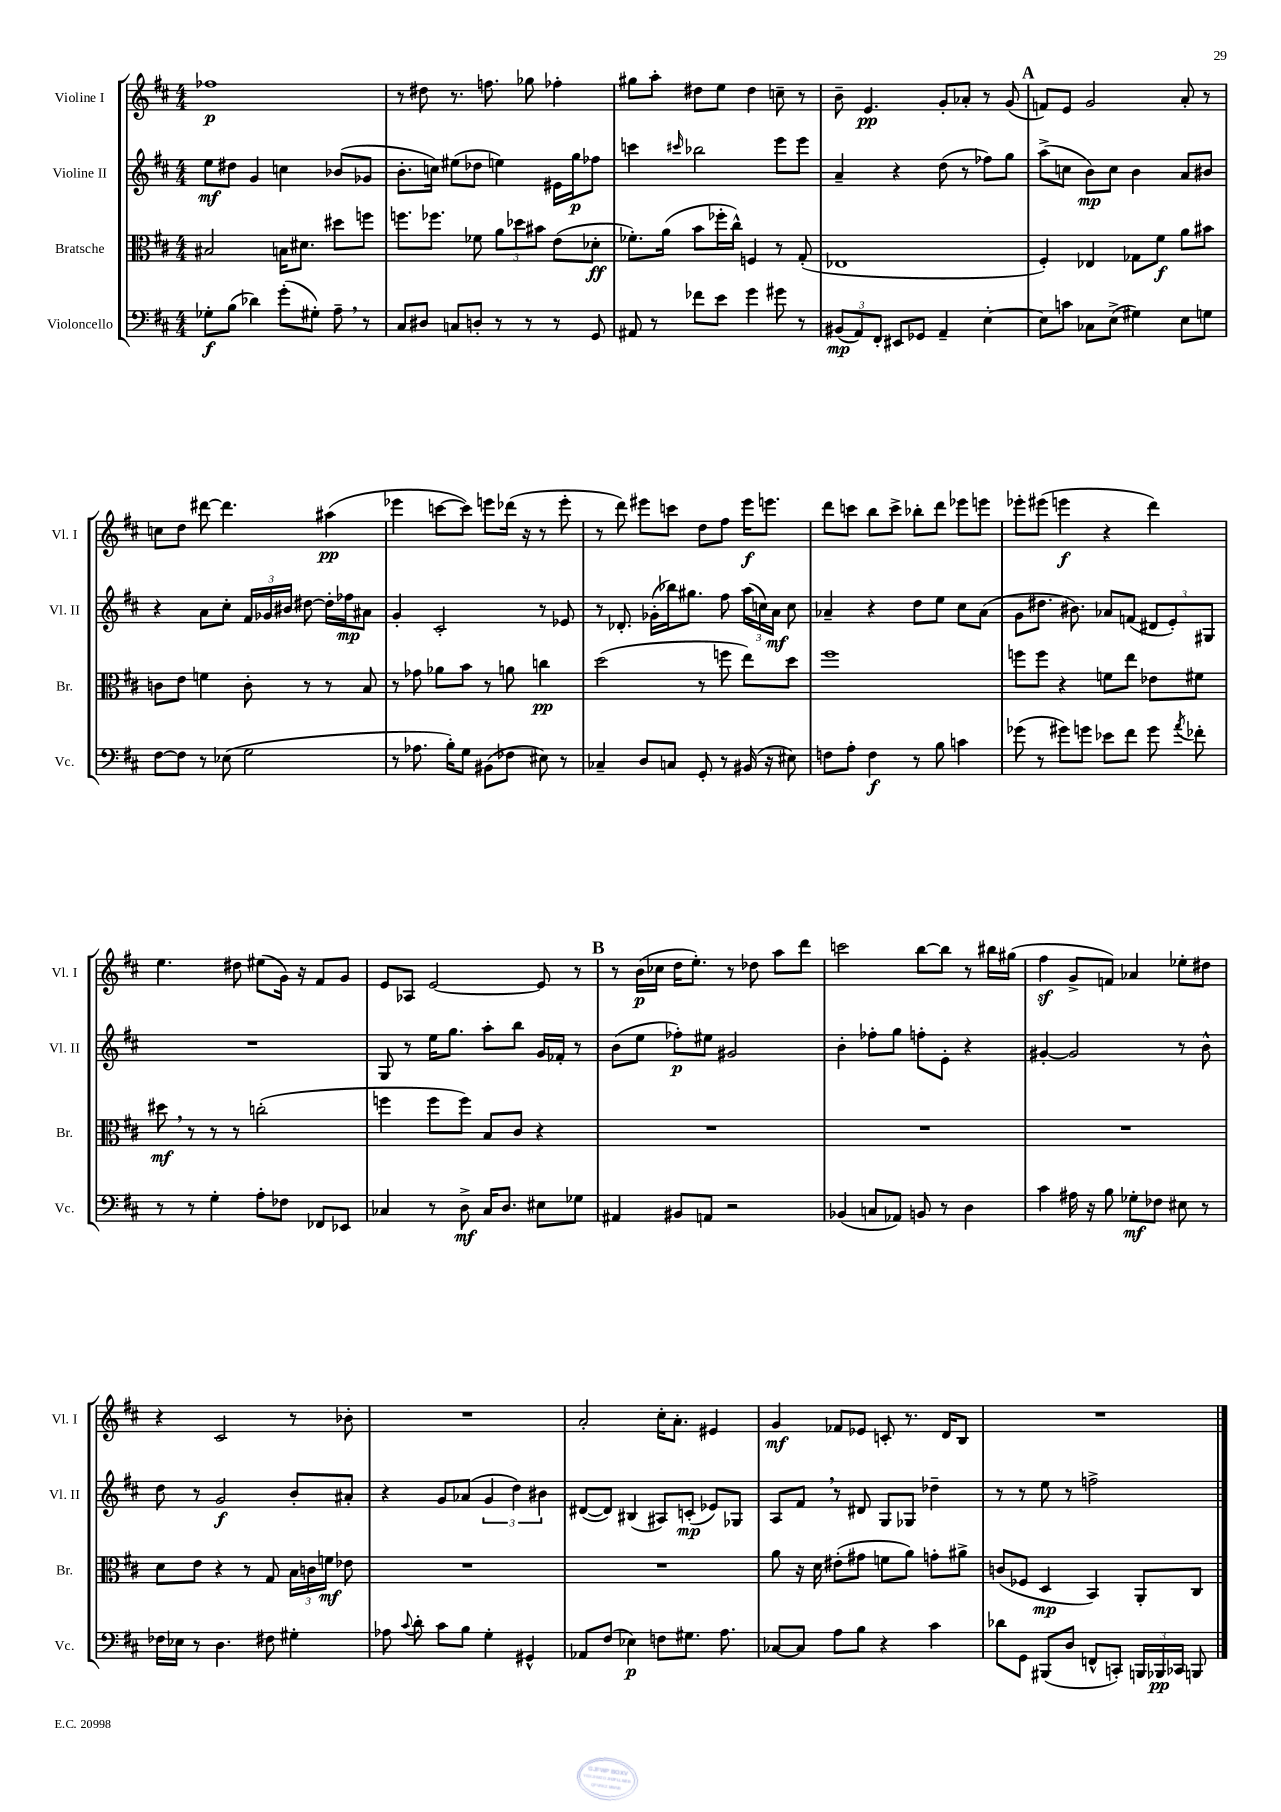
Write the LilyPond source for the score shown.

<<
\new StaffGroup <<
\new Staff = "s0" \with { instrumentName = "Violine I" shortInstrumentName = "Vl. I" } {
    \clef treble \key d \major \numericTimeSignature \time 4/4
    \autoBeamOff fes''1\p |
    r8 dis''8 r8. f''8. ges''8 fes''4-. |
    gis''8[ a''8]-. dis''8[ e''8] dis''4 c''8-- r8 |
    b'8-- e'4.\pp g'8[-. aes'8]-. r8 g'8( |
    \mark \markup { \bold "A" } f'8[) e'8] g'2 a'8-. r8 |
    c''8[ d''8] dis'''8~ dis'''4. ais''4\pp( |
    ees'''4 c'''8[~ c'''8]) e'''8[ des'''16]( r16 r8 e'''8-. |
    r8 d'''8) eis'''8[ c'''8] d''8[ fis''8] eis'''16[\f e'''8.] |
    d'''8[ c'''8] b''8[ c'''8]-> bes''8[-. d'''8] ees'''8[ e'''8] |
    ees'''8[-. eis'''8]( e'''4\f r4 d'''4) |
    e''4. dis''8 eis''8[( g'16]) r16 fis'8[ g'8] |
    e'8[ aes8] e'2~ e'8 r8 |
    \mark \markup { \bold "B" } r8 b'16[\p( ces''16] d''16[ e''8.]-.) r8 des''8 a''8[ d'''8] |
    c'''2 b''8[~ b''8] r8 bis''16[ gis''16]( |
    fis''4\sf g'8[-> f'8]) aes'4 ees''8[-. dis''8] |
    r4 cis'2 r8 bes'8-. |
    R1 |
    a'2-. cis''16[-. a'8.]-. eis'4 |
    g'4\mf fes'8[ ees'8] c'8-. r8. d'16[ b8] |
    R1 \bar "|." |
}
\new Staff = "s1" \with { instrumentName = "Violine II" shortInstrumentName = "Vl. II" } {
    \clef treble \key d \major \numericTimeSignature \time 4/4
    \autoBeamOff e''8[\mf dis''8] g'4 c''4 bes'8[( ges'8] |
    b'8.[-. c''16]) eis''8[( des''8] e''4) eis'16[ g''16\p fes''8] |
    c'''4 \grace { cis'''16 } bes''2 e'''8[ e'''8] |
    a'4-- r4 d''8( r8 fes''8[) g''8] |
    \mark \markup { \bold "A" } a''8[->( c''8] b'8[\mp) c''8] b'4 a'8[ bis'8] |
    r4 a'8[ cis''8]-. \tuplet 3/2 { fis'16[ ges'16 bis'16] } dis''8~ dis''16[-. fes''16\mp ais'8] |
    g'4-. cis'2-. r8 ees'8 |
    r8 des'8.-. ges'16[-.( bes''16) gis''8.] fis''8 \tuplet 3/2 { a''16[( c''16) a'16]\mf } c''8 |
    aes'4-- r4 d''8[ e''8] cis''8[ aes'8]( |
    g'8[ dis''8.] bis'8.) aes'8[ f'8]( \tuplet 3/2 { dis'8[ e'8-.) gis8] } |
    R1 |
    g8 r8 e''16[ g''8.] a''8[-. b''8] g'16[ fes'16]-. r8 |
    \mark \markup { \bold "B" } b'8[( e''8] fes''8[-.\p) eis''8] gis'2 |
    b'4-. fes''8[-. g''8] f''8[-. e'8]-. r4 |
    gis'4~-. gis'2 r8 b'8-^ |
    d''8 r8 g'2\f b'8[-. ais'8]-. |
    r4 g'8[ aes'8]( \tuplet 3/2 { g'4 d''4) bis'4 } |
    dis'8[~( dis'8]) bis4( ais8[) c'8]-.\mp( ees'8[) ges8] |
    a8[ fis'8] \breathe r8 dis'8 g8[ ges8] des''4-- |
    r8 r8 e''8 r8 f''2-> \bar "|." |
}
\new Staff = "s2" \with { instrumentName = "Bratsche" shortInstrumentName = "Br." } {
    \clef alto \key d \major \numericTimeSignature \time 4/4
    \autoBeamOff bis2 b16[ dis'8.] dis''8[ f''8] |
    f''8.[ fes''8.] fes'8 \tuplet 3/2 { a'8[ des''8 bis'8] } e'8[( des'8]-.\ff |
    fes'8.[-.) a'16]( b'8[ fes''16-. cis''16]-^) f4 r8 g8-.( |
    ees1 |
    \mark \markup { \bold "A" } fis4-.) ees4 ges8[ fis'8]\f a'8[ bis'8] |
    c'8[ e'8] f'4 c'8-. r8 r8 b8 |
    r8 ges'8 aes'8[ b'8] r8 a'8 c''4\pp |
    d''2( r8 f''8 e''8[) d''8] |
    fis''1 |
    f''8[ f''8] r4 f'8[ e''8] ees'8[ fis'8] |
    dis''8\mf \breathe r8 r8 r8 c''2-.( |
    f''4 f''8[ f''8]) b8[ cis'8] r4 |
    \mark \markup { \bold "B" } R1 |
    R1 |
    R1 |
    d'8[ e'8] r4 r8 g8 \tuplet 3/2 { b16[ c'16 f'16]\mf } ees'8 |
    R1 |
    R1 |
    a'8 r16 d'16 eis'8[-.( gis'8] f'8[ a'8]) g'8[-. ais'8]-> |
    c'8[( fes8] d4\mp b,4) a,8[-. cis8] \bar "|." |
}
\new Staff = "s3" \with { instrumentName = "Violoncello" shortInstrumentName = "Vc." } {
    \clef bass \key d \major \numericTimeSignature \time 4/4
    \autoBeamOff ges8[-.\f b8]( des'4) g'8[-.( gis8]-.) a8-- \breathe r8 |
    cis8[ dis8] c8[ d8]-. r8 r8 r8 g,8 |
    ais,8 r8 fes'8[ e'8] g'4 gis'8 r8 |
    \tuplet 3/2 { bis,8[\mp( a,8) fis,8]-. } eis,8[ ges,8] a,4-- e4~-. |
    \mark \markup { \bold "A" } e8[ c'8] ces8[ e8]->( gis4) e8[ g8] |
    fis8[~ fis8] r8 ees8( g2 |
    r8 aes8. b16[-.) g8] bis,8[( fes8] eis8) r8 |
    ces4-- d8[ c8] g,8-. r8 bis,16( r16 eis8) |
    f8[ a8]-. f4\f r8 b8 c'4 |
    ges'8( r8 gis'8[) g'8] ees'8[ fis'8] g'8 \acciaccatura { a'8 } fes'8-. |
    r8 r8 g4-. a8[-. fes8] fes,8[ ees,8] |
    ces4 r8 d8->\mf ces16[ d8.] eis8[ ges8] |
    \mark \markup { \bold "B" } ais,4 bis,8[ a,8] r2 |
    bes,4( c8[ aes,8]) b,8 r8 d4 |
    cis'4 ais16 r16 b8 ges8[-.\mf fes8] eis8 r8 |
    fes16[ ees16] r8 d4. fis8 gis4-. |
    aes8 \appoggiatura { cis'8 } d'8-. cis'8[ b8] g4-. gis,4-^ |
    aes,8[ fis8]( ees4\p) f8[ gis8.] a8. |
    ces8[~ ces8] a8[ b8] r4 cis'4 |
    des'8[ g,8] bis,,8[( d8] f,8[-^ c,8]-.) \tuplet 3/2 { b,,16[ bes,,16\pp ces,16] } b,,8 \bar "|." |
}
>>
>>
\layout { \context { \Score \remove "Bar_number_engraver" } }
